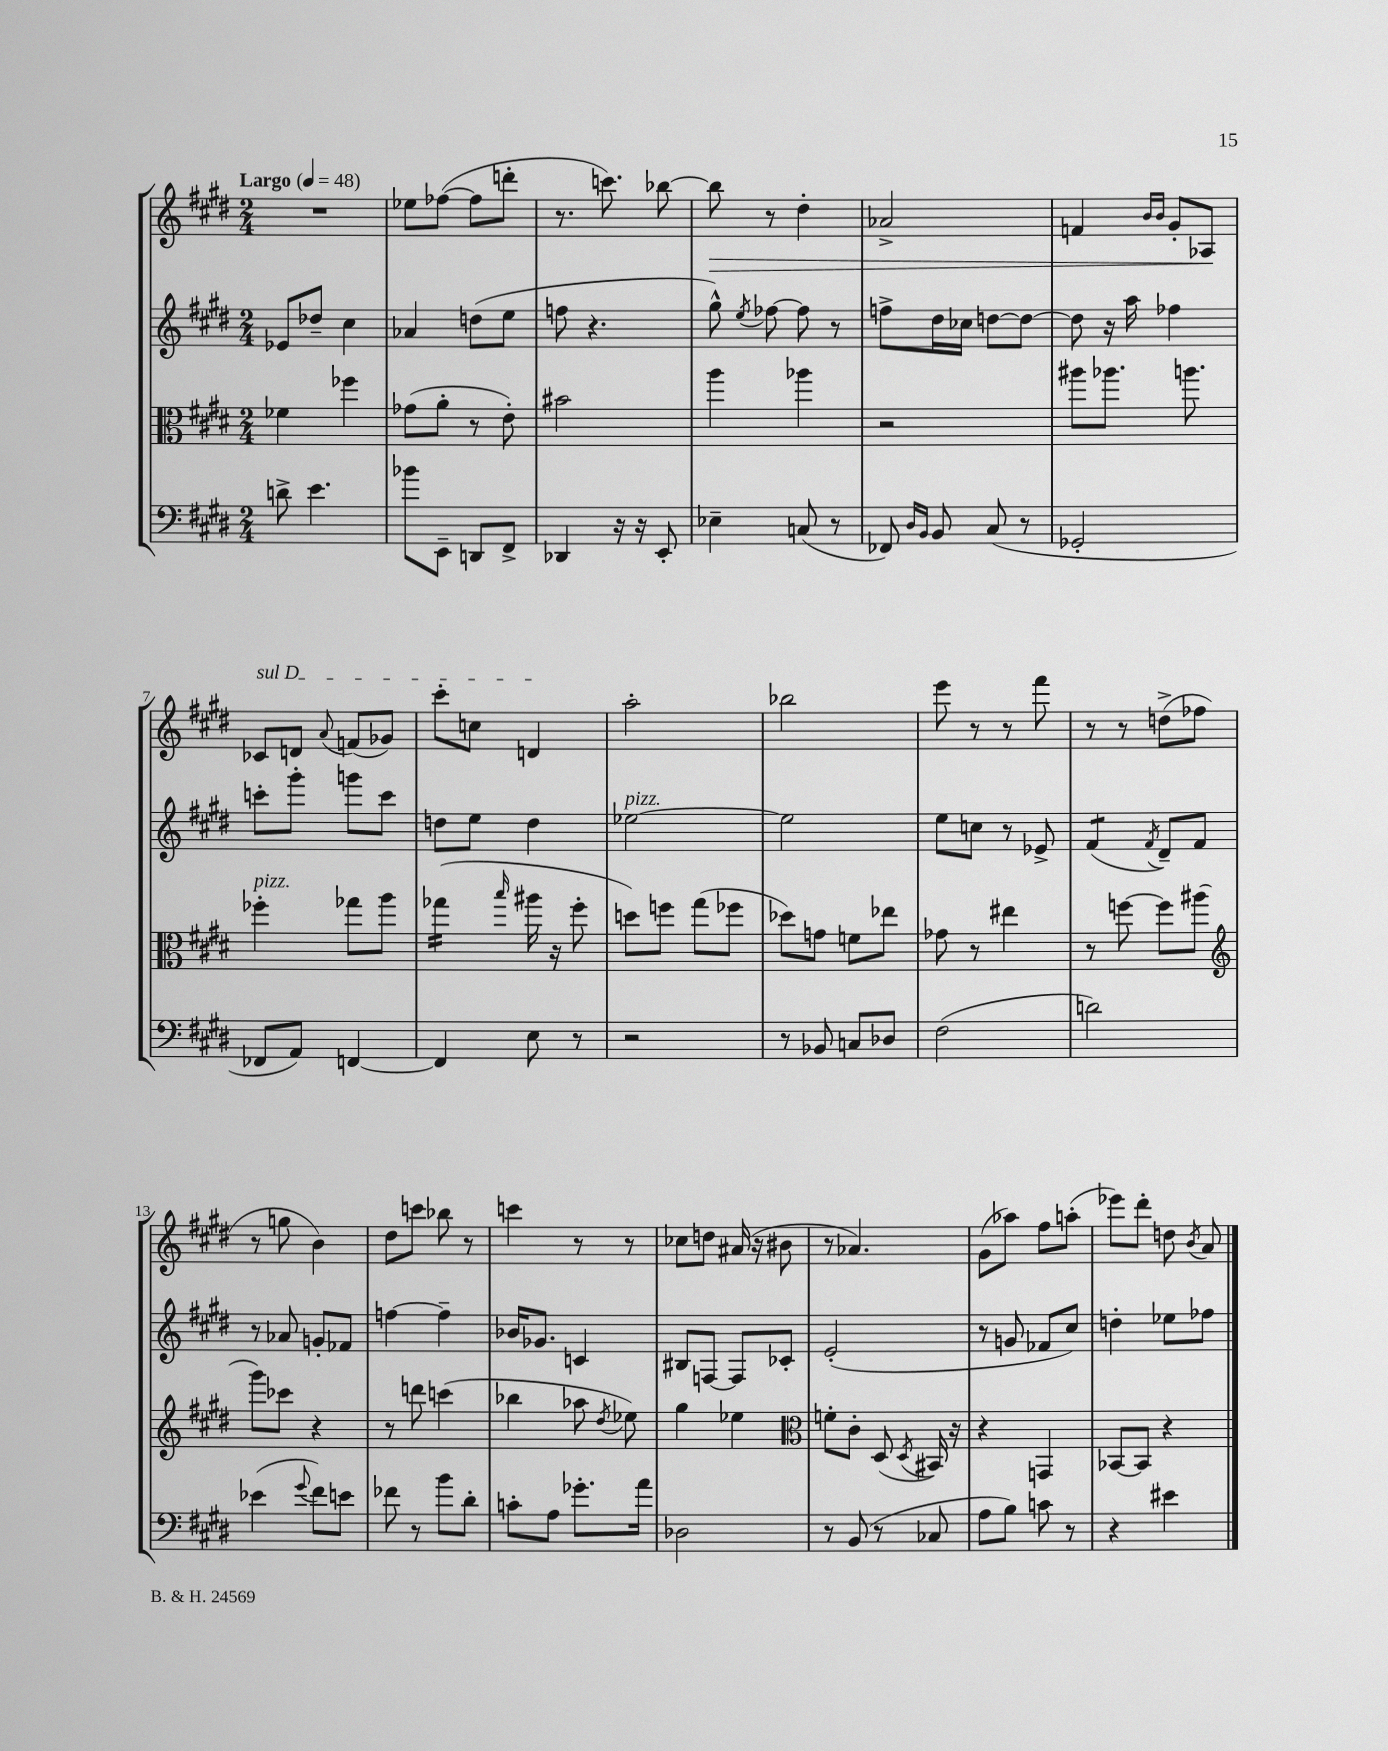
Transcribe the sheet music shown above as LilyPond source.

<<
\new StaffGroup <<
\new Staff = "s0" {
    \clef treble \key e \major \numericTimeSignature \time 2/4 \tempo "Largo" 4 = 48
    \autoBeamOff R2 |
    ees''8[ fes''8]~( fes''8[ d'''8]-. |
    r8. c'''8.) bes''8~ |
    bes''8\> r8 dis''4-. |
    aes'2-> |
    f'4 \grace { b'16[ b'16] } gis'8[-. aes8]\! |
    \once \override TextSpanner.bound-details.left.text = \markup { \italic "sul D" } ces'8[\startTextSpan d'8] \appoggiatura { a'8 } f'8[( ges'8]) |
    cis'''8[-. c''8] d'4\stopTextSpan |
    a''2-. |
    bes''2 |
    e'''8 r8 r8 fis'''8 |
    r8 r8 d''8[->( fes''8] |
    r8 g''8 b'4) |
    dis''8[ c'''8] bes''8 r8 |
    c'''4 r8 r8 |
    ces''8[ d''8] ais'16( r16 bis'8 |
    r8 aes'4.) |
    gis'8[( aes''8]) fis''8[ a''8]-.( |
    ees'''8[) dis'''8]-. d''8 \acciaccatura { b'8 } a'8 \bar "|." |
}
\new Staff = "s1" {
    \clef treble \key e \major \numericTimeSignature \time 2/4
    \autoBeamOff ees'8[ des''8]-- cis''4 |
    aes'4 d''8[( e''8] |
    f''8 r4. |
    gis''8-^) \acciaccatura { e''8 } fes''8~ fes''8 r8 |
    f''8[-> dis''16 ces''16] d''8[~ d''8]~ |
    d''8 r16 a''16 fes''4 |
    c'''8[-. gis'''8]-. g'''8[ c'''8] |
    d''8[ e''8] d''4 |
    ees''2~^\markup { \italic "pizz." } |
    ees''2 |
    e''8[ c''8] r8 ees'8-> |
    fis'4:8( \acciaccatura { fis'8 } dis'8[--) fis'8] |
    r8 aes'8 g'8[-. fes'8] |
    f''4~ f''4-- |
    bes'16[ ges'8.] c'4 |
    bis8[ f8]~ f8[ ces'8]-. |
    e'2-.( |
    r8 g'8 fes'8[ cis''8]) |
    d''4-. ees''8[ fes''8] \bar "|." |
}
\new Staff = "s2" {
    \clef alto \key e \major \numericTimeSignature \time 2/4
    \autoBeamOff fes'4 fes''4 |
    ges'8[( a'8]-. r8 e'8-.) |
    bis'2 |
    a''4 aes''4 |
    r2 |
    ais''8[ aes''8.] a''8. |
    fes''4-.^\markup { \italic "pizz." } ges''8[ a''8] |
    ges''4:16( \grace { b''16 } ais''16 r16 fis''8-. |
    d''8[) f''8] gis''8[( fes''8] |
    des''8[) g'8] f'8[ ees''8] |
    ges'8 r8 eis''4 |
    r8 f''8~ f''8[ ais''8]( |
    \clef treble gis'''8[) ces'''8] r4 |
    r8 d'''8 c'''4( |
    bes''4 aes''8 \acciaccatura { dis''8 } ees''8) |
    gis''4 ees''4 |
    \clef alto f'8[-. cis'8]-. dis8( \acciaccatura { dis8 } bis,16) r16 |
    r4 g,4 |
    bes,8[~ bes,8] r4 \bar "|." |
}
\new Staff = "s3" {
    \clef bass \key e \major \numericTimeSignature \time 2/4
    \autoBeamOff d'8-> e'4. |
    bes'8[ e,8]-- d,8[ fis,8]-> |
    des,4 r16 r16 e,8-. |
    ees4-- c8( r8 |
    fes,8) \grace { dis16[ b,16] } b,8 cis8( r8 |
    ges,2-. |
    fes,8[ a,8]) f,4~ |
    f,4 e8 r8 |
    r2 |
    r8 bes,8 c8[ des8] |
    fis2( |
    d'2) |
    ees'4( \appoggiatura { gis'8 } fis'8[) e'8] |
    fes'8 r8 b'8[ dis'8]-. |
    c'8[-. a8] ges'8.[-. a'16] |
    des2 |
    r8 b,8( r8 ces8 |
    a8[ b8]) c'8 r8 |
    r4 eis'4 \bar "|." |
}
>>
>>
